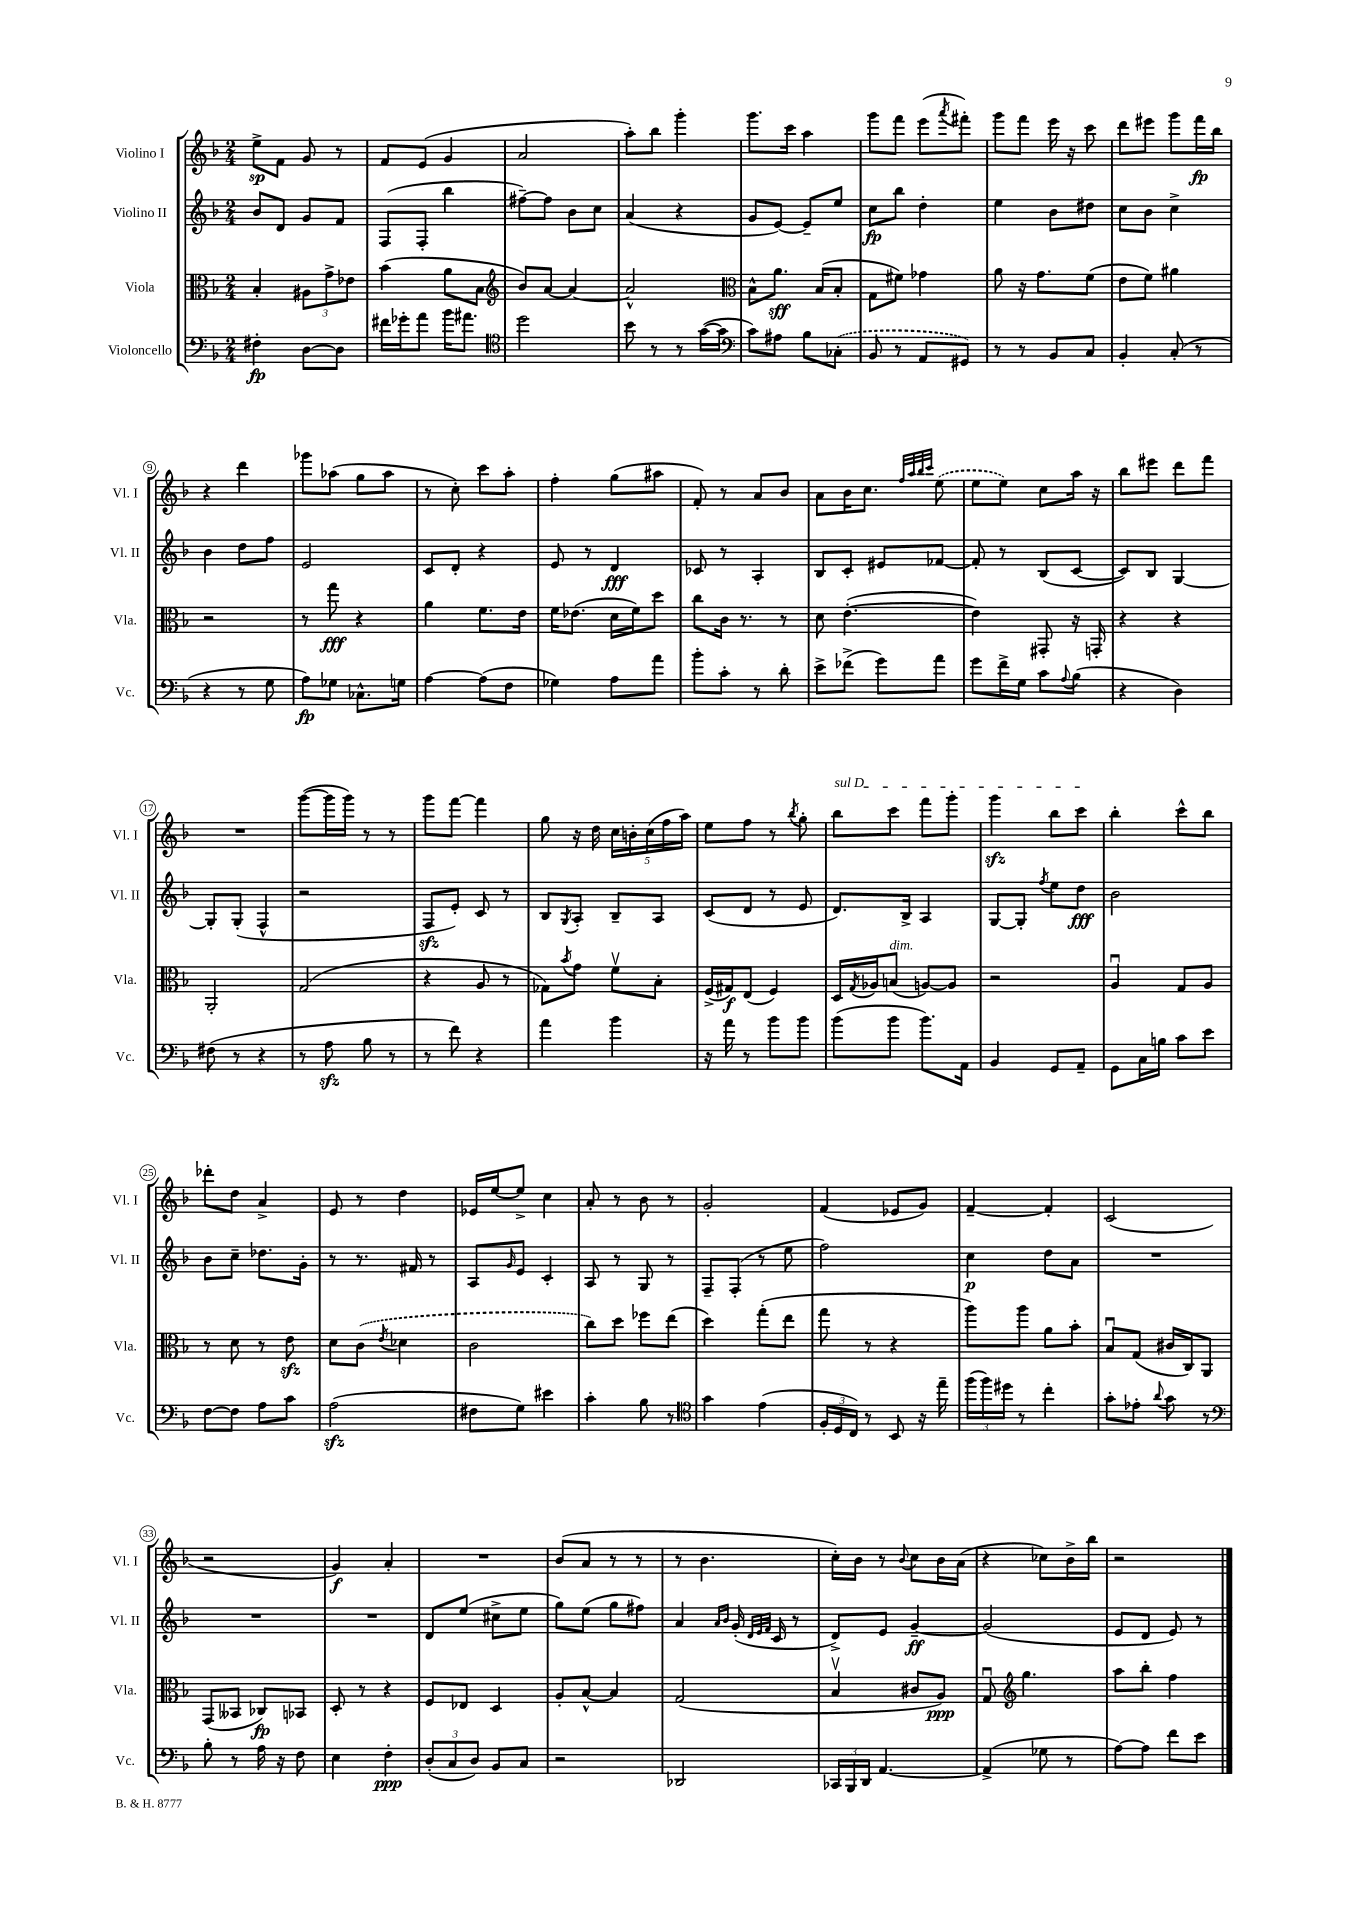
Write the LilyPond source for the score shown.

<<
\new StaffGroup <<
\new Staff = "s0" \with { instrumentName = "Violino I" shortInstrumentName = "Vl. I" } {
    \clef treble \key f \major \numericTimeSignature \time 2/4
    e''8->\sp f'8 g'8 r8 |
    f'8 e'8( g'4 |
    a'2 |
    a''8-.) bes''8 g'''4-. |
    g'''8. c'''16 a''4 |
    g'''8 f'''8 e'''8( \acciaccatura { a'''8 } fis'''8-.) |
    g'''8 f'''8 e'''16 r16 c'''8 |
    d'''8 eis'''8 g'''8 f'''16\fp bes''16 |
    r4 d'''4 |
    ges'''8 aes''8( g''8 aes''8 |
    r8 c''8-.) c'''8 a''8-. |
    f''4-. g''8( ais''8 |
    f'8-.) r8 a'8 bes'8 |
    a'8 bes'16 c''8. \grace { f''32 a''32 bes''32 c'''32 } \once \slurDashed e''8( |
    e''8 e''8) c''8 a''16 r16 |
    bes''8 eis'''8 d'''8 f'''8 |
    R2 |
    g'''8~( g'''16 g'''16) r8 r8 |
    g'''8 f'''8~ f'''4 |
    g''8 r16 d''16 \tuplet 5/4 { c''16 b'16-. c''16( f''16 a''16) } |
    e''8 f''8 r8 \acciaccatura { bes''8 } g''8-. |
    \once \override TextSpanner.bound-details.left.text = \markup { \italic "sul D" } bes''8\startTextSpan c'''8 f'''8 g'''8-. |
    g'''4\sfz bes''8 c'''8\stopTextSpan |
    bes''4-. c'''8-^ bes''8 |
    des'''8-. d''8 a'4-> |
    e'8 r8 d''4 |
    ees'16 e''16~ e''8-> c''4 |
    a'8-. r8 bes'8 r8 |
    g'2-. |
    f'4( ees'8 g'8) |
    f'4~-- f'4-. |
    c'2( |
    r2 |
    g'4\f) a'4-. |
    R2 |
    bes'8( a'8 r8 r8 |
    r8 bes'4. |
    c''16-.) bes'16 r8 \appoggiatura { bes'8 } c''8 bes'16 a'16( |
    r4 ces''8) bes'16-> bes''16 |
    r2 \bar "|." |
}
\new Staff = "s1" \with { instrumentName = "Violino II" shortInstrumentName = "Vl. II" } {
    \clef treble \key f \major \numericTimeSignature \time 2/4
    bes'8 d'8 g'8 f'8 |
    f8( f8-. bes''4 |
    fis''8~--) fis''8 bes'8 c''8 |
    a'4( r4 |
    g'8 e'8~) e'8-- e''8 |
    c''8\fp bes''8 d''4-. |
    e''4 bes'8 dis''8 |
    c''8 bes'8 c''4-> |
    bes'4 d''8 f''8 |
    e'2 |
    c'8 d'8-. r4 |
    e'8 r8 d'4\fff |
    ces'8 r8 a4-. |
    bes8 c'8-. eis'8 fes'8~ |
    fes'8-. r8 bes8( c'8~ |
    c'8) bes8 g4~ |
    g8-. g8-.( f4-^ |
    r2 |
    f8\sfz e'8-.) c'8 r8 |
    bes8 \acciaccatura { g8 } a8-. bes8-- a8 |
    c'8( d'8 r8 e'8 |
    d'8.) bes16-> a4 |
    g8~ g8-. \acciaccatura { f''8 } e''8 d''8\fff |
    bes'2 |
    bes'8 c''8-- des''8. g'16-. |
    r8 r8. fis'16 r8 |
    a8 \grace { g'16 } e'8 c'4-. |
    a8 r8 g8 r8 |
    f8-- f8-.( r8 e''8 |
    f''2) |
    c''4\p d''8 a'8 |
    R2 |
    R2 |
    R2 |
    d'8 e''8( cis''8-> e''8 |
    g''8) e''8( g''8 fis''8) |
    a'4 \grace { a'16 bes'16 } g'16-.( \grace { d'32 e'32 f'32 } c'16 r8 |
    d'8->) e'8 g'4~--\ff |
    g'2( |
    e'8 d'8 e'8) r8 \bar "|." |
}
\new Staff = "s2" \with { instrumentName = "Viola" shortInstrumentName = "Vla." } {
    \clef alto \key f \major \numericTimeSignature \time 2/4
    bes4-. \tuplet 3/2 { ais8 g'8-> ees'8 } |
    bes'4( a'8 bes8 |
    \clef treble bes'8) a'8~ a'4~ |
    a'2-^ |
    \clef alto bes8-^ a'8.\sff bes16( bes8-. |
    g8 fis'8) ges'4 |
    a'8 r16 g'8. f'8( |
    e'8 f'8) ais'4 |
    r2 |
    r8 g''8\fff r4 |
    a'4 f'8. e'16 |
    f'16 ees'8.( d'16 f'16) d''8 |
    c''8 c'16 r8. r8 |
    d'8 e'4.~-.( |
    e'4) gis,8-. r16 g,16-. |
    r4 r4 |
    a,2-. |
    g2( |
    r4 a8 r8 |
    ges8) \acciaccatura { bes'8 } g'8 f'8\upbow bes8-. |
    f16->( gis16\f) e8( f4) |
    d16 \acciaccatura { g8 } aes16 b8^\markup { \italic "dim." }( a8~) a8 |
    r2 |
    a4\downbow g8 a8 |
    r8 d'8 r8 e'8\sfz |
    d'8 \once \slurDashed c'8( \acciaccatura { e'8 } des'4 |
    c'2 |
    c''8) d''8 fes''8 e''8( |
    d''4) g''8-.( e''8 |
    g''8 r8 r4 |
    a''8) a''8 a'8 bes'8-. |
    bes8\downbow g8( cis'16 c16) a,8 |
    g,8( beses,8 ces8\fp) bes,8 |
    d8-. r8 r4 |
    f8 ees8 d4 |
    a8-. bes8~-^ bes4 |
    g2( |
    bes4\upbow cis'8 a8\ppp) |
    g8\downbow \clef treble g''4. |
    a''8 bes''8-. f''4 \bar "|." |
}
\new Staff = "s3" \with { instrumentName = "Violoncello" shortInstrumentName = "Vc." } {
    \clef bass \key f \major \numericTimeSignature \time 2/4
    fis4-.\fp d8~ d8 |
    fis'16 ges'16-. a'8 bes'16 ais'8. |
    \clef tenor d''2 |
    bes'8 r8 r8 g'16~( g'16 |
    \clef bass c'8) ais8 bes8 \once \slurDashed ces8-.( |
    bes,8 r8 a,8 gis,8) |
    r8 r8 bes,8 c8 |
    bes,4-. c8-.( r8 |
    r4 r8 g8 |
    a8\fp) ges8 ces8.-^ g16 |
    a4~ a8( f8 |
    ges4) a8 a'8 |
    bes'8-. c'8-. r8 d'8-. |
    e'8-> fes'8->( g'8) a'8 |
    g'8 f'16-> g16 c'8 \appoggiatura { a8 } bes8( |
    r4 d4) |
    fis8( r8 r4 |
    r8 a8\sfz bes8 r8 |
    r8 f'8) r4 |
    a'4 bes'4 |
    r16 a'16 r8 bes'8 bes'8 |
    bes'8( bes'8 bes'8.) a,16 |
    bes,4 g,8 a,8-- |
    g,8 c16 b16 c'8 e'8 |
    f8~ f8 a8 c'8 |
    a2\sfz( |
    fis8 g8) eis'4 |
    c'4-. bes8 r8 |
    \clef tenor g'4 e'4( |
    \tuplet 3/2 { f16-. d16 c16) } r8 bes,8 r16 e''16-- |
    \tuplet 3/2 { f''16( f''16) dis''16 } r8 c''4-. |
    g'8-. ees'8-. \appoggiatura { a'8 } g'8 r8 |
    \clef bass bes8-. r8 a16 r16 f8 |
    e4 f4-.\ppp |
    \tuplet 3/2 { d8-.( c8 d8) } bes,8 c8 |
    r2 |
    des,2 |
    \tuplet 3/2 { ces,16 bes,,16 d,16 } a,4.~ |
    a,4->( ges8 r8 |
    a8~) a8 f'8 e'8 \bar "|." |
}
>>
>>
\layout { \context { \Score \override BarNumber.stencil = #(make-stencil-circler 0.1 0.3 ly:text-interface::print) } }
